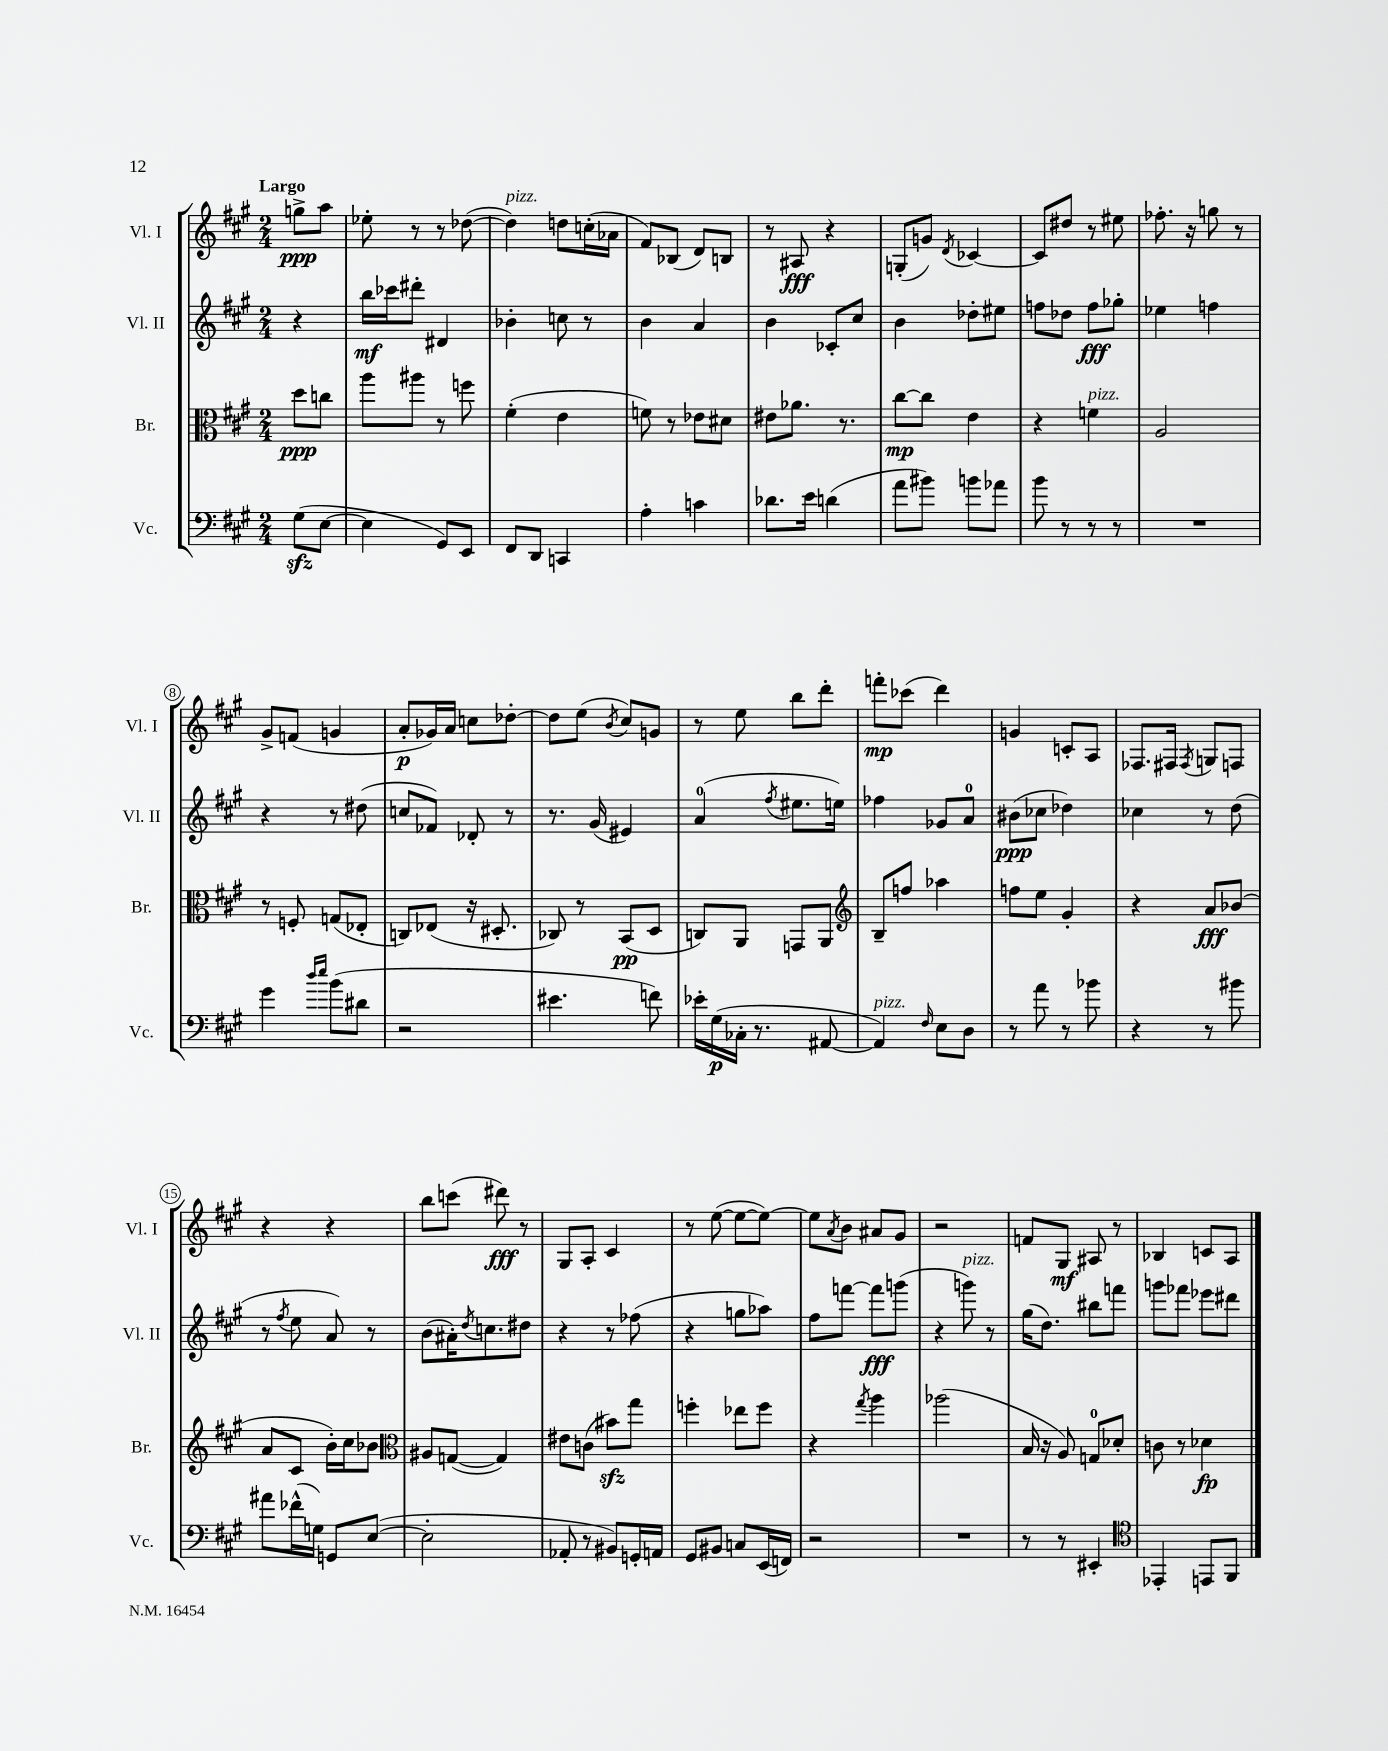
<<
\new StaffGroup <<
\new Staff = "s0" \with { instrumentName = "Vl. I" shortInstrumentName = "Vl. I" } {
    \clef treble \key a \major \numericTimeSignature \time 2/4 \partial 4 \tempo "Largo"
    g''8->\ppp a''8 |
    ees''8-. r8 r8 des''8~( |
    des''4^\markup { \italic "pizz." }) d''8 c''16-.( aes'16 |
    fis'8) bes8( d'8) b8 |
    r8 ais8\fff r4 |
    g8-.( g'8) \acciaccatura { d'8 } ces'4~ |
    ces'8 dis''8 r8 eis''8 |
    fes''8.-. r16 g''8 r8 |
    gis'8-> f'8( g'4 |
    a'8-.\p ges'16) a'16 c''8 des''8~-. |
    des''8 e''8( \acciaccatura { b'8 } cis''8) g'8 |
    r8 e''8 b''8 d'''8-. |
    f'''8-.\mp ces'''8( d'''4) |
    g'4 c'8-. a8 |
    fes8. fis16 \acciaccatura { fis8 } g8 f8 |
    r4 r4 |
    b''8 c'''8( dis'''8\fff) r8 |
    gis8 a8-. cis'4 |
    r8 e''8~( e''8~ e''8~) |
    e''8 \acciaccatura { a'8 } b'8 ais'8 gis'8 |
    r2 |
    f'8 gis8\mf ais8 r8 |
    bes4 c'8 a8 \bar "|." |
}
\new Staff = "s1" \with { instrumentName = "Vl. II" shortInstrumentName = "Vl. II" } {
    \clef treble \key a \major \numericTimeSignature \time 2/4 \partial 4
    r4 |
    b''16\mf ces'''16 dis'''8-. dis'4 |
    bes'4-. c''8 r8 |
    b'4 a'4 |
    b'4 ces'8-. cis''8 |
    b'4 des''8-. eis''8 |
    f''8 des''8 f''8\fff ges''8-. |
    ees''4 f''4 |
    r4 r8 dis''8( |
    c''8 fes'8) des'8-. r8 |
    r8. gis'16( eis'4) |
    a'4-0( \acciaccatura { fis''8 } eis''8. e''16) |
    fes''4 ges'8 a'8-0 |
    bis'8\ppp( ces''8 des''4) |
    ces''4 r8 d''8( |
    r8 \acciaccatura { fis''8 } e''8 a'8) r8 |
    b'8( ais'16-.) \acciaccatura { d''8 } c''8. dis''8 |
    r4 r8 fes''8( |
    r4 g''8 aes''8) |
    fis''8 f'''8~ f'''8\fff g'''8( |
    r4 g'''8^\markup { \italic "pizz." }) r8 |
    gis''16( d''8.) bis''8 f'''8 |
    g'''8 fes'''8 ees'''8 dis'''8 \bar "|." |
}
\new Staff = "s2" \with { instrumentName = "Br." shortInstrumentName = "Br." } {
    \clef alto \key a \major \numericTimeSignature \time 2/4 \partial 4
    d''8\ppp c''8 |
    a''8 ais''8 r8 f''8 |
    fis'4-.( e'4 |
    f'8) r8 ees'8 dis'8 |
    eis'8 aes'8. r8. |
    cis''8~\mp cis''8 e'4 |
    r4 f'4^\markup { \italic "pizz." } |
    a2 |
    r8 f8-. g8( ees8-. |
    c8) ees8( r16 dis8.-. |
    ces8) r8 b,8\pp( d8 |
    c8) a,8 g,8 a,8 |
    \clef treble b8-- f''8 aes''4 |
    f''8 e''8 gis'4-. |
    r4 a'8\fff bes'8( |
    a'8 cis'8 b'16-.) cis''16 bes'8 |
    \clef alto ais8 g8~( g4) |
    eis'8 c'8( bis'8\sfz) gis''8 |
    f''4-. ees''8 f''8 |
    r4 \acciaccatura { gis''8 } a''4 |
    aes''2( |
    b16 r16 a8) g8-0 des'8-. |
    c'8 r8 des'4\fp \bar "|." |
}
\new Staff = "s3" \with { instrumentName = "Vc." shortInstrumentName = "Vc." } {
    \clef bass \key a \major \numericTimeSignature \time 2/4 \partial 4
    gis8\sfz( e8~ |
    e4 gis,8) e,8 |
    fis,8 d,8 c,4 |
    a4-. c'4 |
    des'8. e'16 d'4( |
    a'8 bis'8) b'8 aes'8 |
    b'8 r8 r8 r8 |
    R2 |
    gis'4 \grace { d''16 e''16 } b'8( dis'8 |
    r2 |
    eis'4. f'8) |
    ees'16-. gis16\p( ces16-. r8. ais,8~ |
    ais,4^\markup { \italic "pizz." }) \grace { fis16 } e8 d8 |
    r8 a'8 r8 bes'8 |
    r4 r8 bis'8 |
    ais'8 fes'16-^( g16) g,8 e8~( |
    e2-. |
    aes,8-. r8 bis,8) g,16-. a,16 |
    gis,8 bis,8 c8 e,16( f,16) |
    r2 |
    R2 |
    r8 r8 eis,4-. |
    \clef tenor ees,4-. e,8 fis,8 \bar "|." |
}
>>
>>
\layout { \context { \Score \override BarNumber.stencil = #(make-stencil-circler 0.1 0.3 ly:text-interface::print) } }
